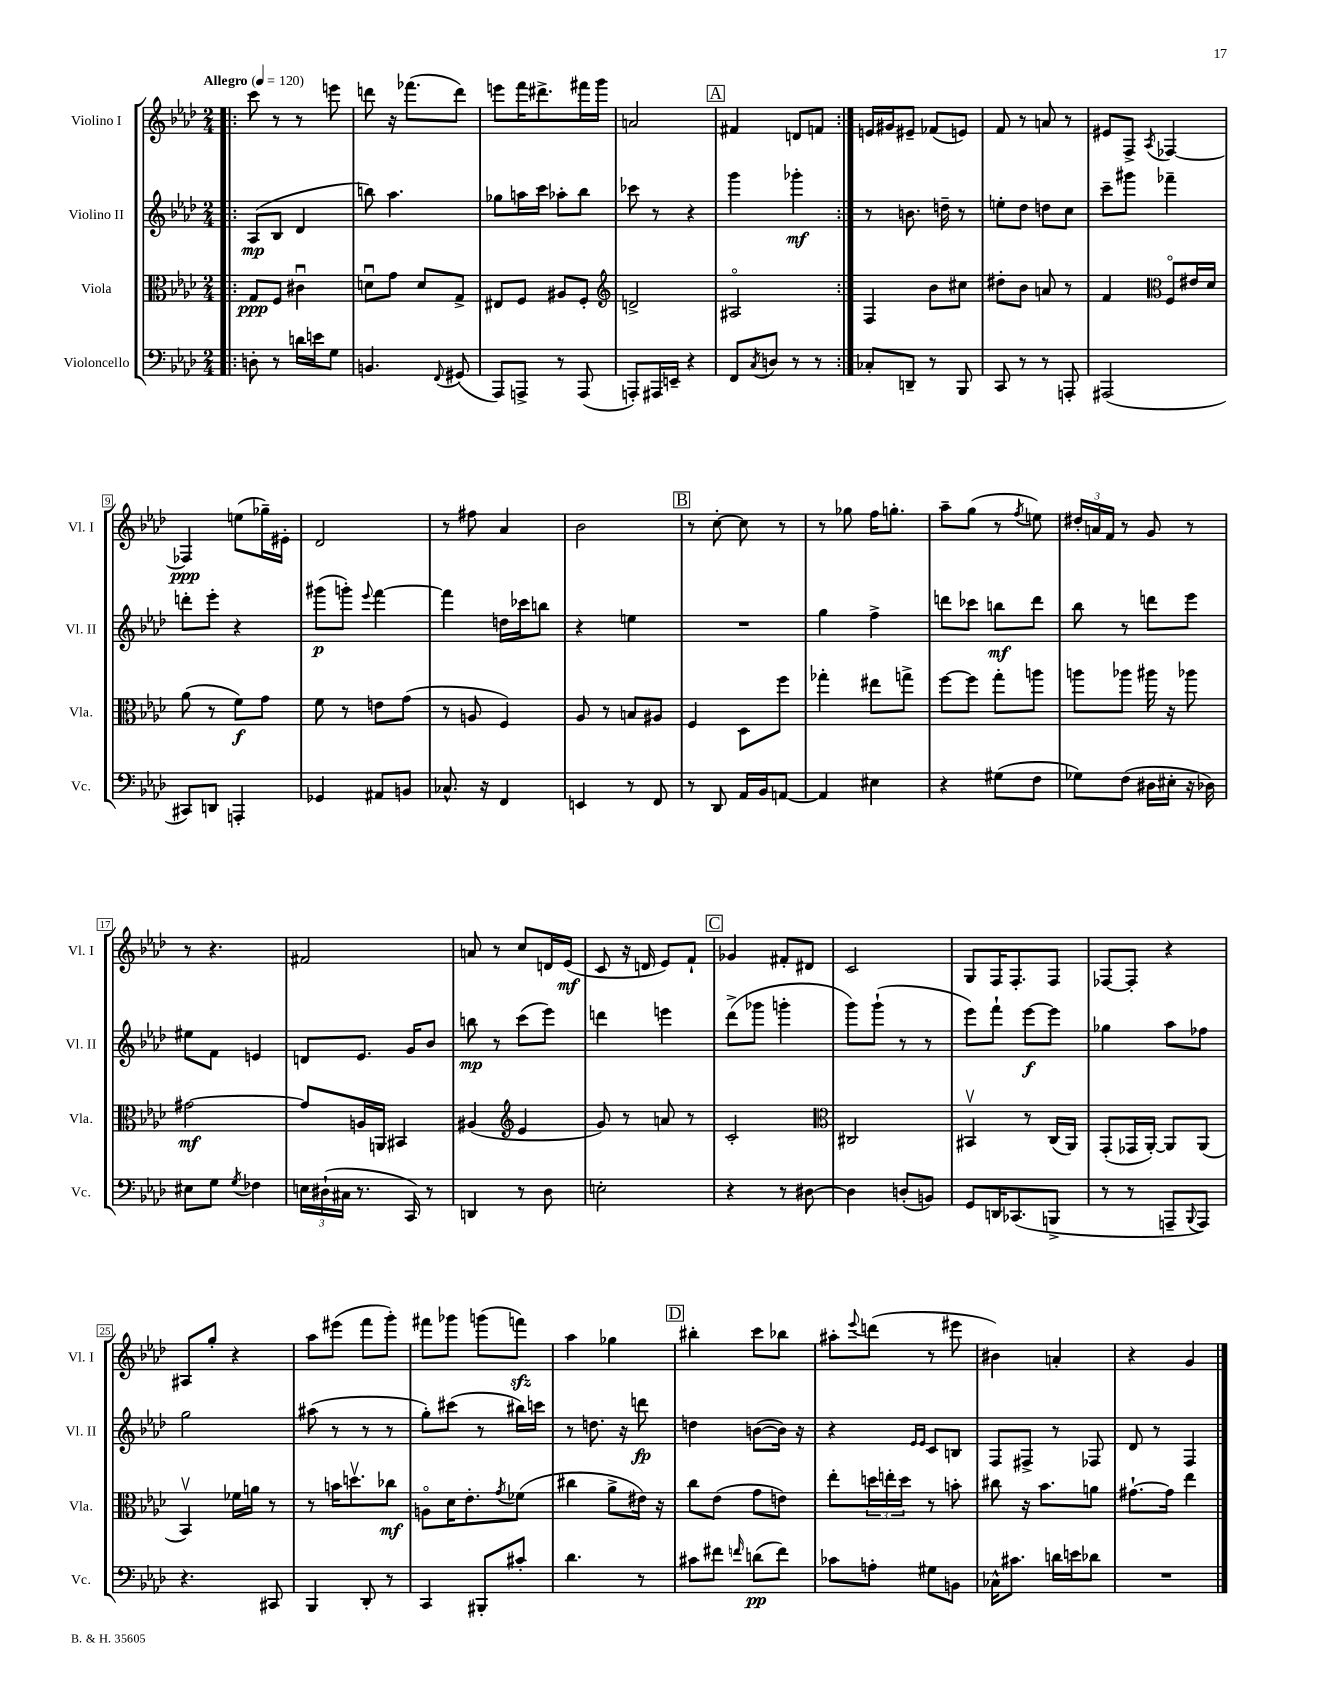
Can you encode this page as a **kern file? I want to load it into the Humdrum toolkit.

**kern	**kern	**kern	**kern
*staff4	*staff3	*staff2	*staff1
*clefF4	*clefC3	*clefG2	*clefG2
*k[b-e-a-d-]	*k[b-e-a-d-]	*k[b-e-a-d-]	*k[b-e-a-d-]
*M2/4	*M2/4	*M2/4	*M2/4
*MM120	*MM120	*MM120	*MM120
=!|:	=!|:	=!|:	=!|:
8D'\	8G/L	(8A-/L	8ccc\
8r	8F/J	8B-/J	8r
16d\LL	4c#u\	4d-/	8r
16e\J	.	.	.
8G\J	.	.	8eee\
=	=	=	=
4.BB/	8du\L	8bb\)	8ddd\
.	8g\J	4.aa-\	16r
.	.	.	(8.fff-\L
.	8d/L	.	.
8qqFF/	.	.	.
(8GG#/	8G^/J	.	8ddd\J)
=	=	=	=
8AAA-/L)	8E#/L	8gg-\L	8eee\L
8AAA^/J	8F/J	16aa\L	16fff\K
.	.	16ccc\JJ	8.ddd#^\
8r	8A#/L	8aa-'\L	.
(8AAA/	8F'/J	8bb-\J	16fff#\L
.	.	.	16ggg\JJ
=	=	=	=
*	*clefG2	*	*
8AAA'/L)	2d^/	8ccc-\	2a/
16AAA#/L	.	8r	.
16EE~/JJ	.	.	.
4r	.	4r	.
=	=	=	=
8FF/L	2A#o/	4ggg\	4f#/
8qC/	.	.	.
8D/J	.	.	.
8r	.	4ggg-'\	8d/L
8r	.	.	8f/J
=:|!	=:|!	=:|!	=:|!
8C-'/L	4F/	8r	16e/LL
.	.	.	16g#/J
8DD~/J	.	8.b\	8e#~/J
8r	8b-\L	.	(8f-/L
.	.	16dd~\	.
8BBB-/	8cc#\J	8r	8e/J)
=	=	=	=
8CC/	8dd#'\L	8ee'\L	8f/
8r	8b-\J	8dd-\J	8r
8r	8a/	8dd\L	8a/
8AAA'/	8r	8cc\J	8r
=	=	=	=
(2AAA#/	4f/	8ccc~\L	8e#/L
.	.	8ggg#\J	8F^/J
*	*clefC3	*	*
.	.	.	8qA-/
.	8Fo/L	4fff-~\	[4F-/
.	16e#/L	.	.
.	16d-/JJ	.	.
=	=	=	=
8CC#/L)	(8a-\	8ddd'\L	4F-/]
8DD/J	8r	8eee-'\J	.
4AAA'/	8f\L)	4r	(8ee\L
.	8g\J	.	16gg-~\L)
.	.	.	16e#'\JJ
=	=	=	=
4GG-/	8f\	(8ggg#\L	2d-/
.	8r	8ggg'\J)	.
.	.	8qqeee-/	.
8AA#/L	8e\L	[4fff\	.
8BB/J	(8g\J	.	.
=	=	=	=
8.C-^^/	8r	4fff\]	8r
.	8A/	.	8ff#\
16r	.	.	.
4FF/	4F/)	16dd\LL	4a-/
.	.	16ccc-\J	.
.	.	8bb\J	.
=	=	=	=
4EE/	8A-/	4r	2b-\
.	8r	.	.
8r	8B/L	4ee\	.
8FF/	8A#/J	.	.
=	=	=	=
8r	4F/	2r	8r
8DD-/	.	.	[8cc'\
16AA-/LL	8D-\L	.	8cc\]
16BB-/J	.	.	.
[8AA/J	8ff\J	.	8r
=	=	=	=
4AA/]	4gg-'\	4gg\	8r
.	.	.	8gg-\
4E#\	8ee#\L	4ff^\	16ff\LK
.	.	.	8.gg'\J
.	8gg^\J	.	.
=	=	=	=
4r	[8ff\L	8ddd\L	8aa-~\L
.	8ff\]J	8ccc-\J	(8gg\J
(8G#\L	8gg'\L	8bb\L	8r
.	.	.	8qff/
8F\J	8aa\J	8ddd\J	8ee\)
=	=	=	=
8G-\L)	8aa\L	8bb-\	24dd#'/LL
.	.	.	24a/
.	.	.	24f/JJ
(8F\J	8aa-\J	8r	8r
16D#\LL	16aa#\	8ddd\L	8g/
16E#'\JJ	16r	.	.
16r	8aa-\	8eee-\J	8r
16D-\)	.	.	.
=	=	=	=
8E#\L	[2g#\	8ee#\L	8r
8G\J	.	8f\J	4.r
8qG/	.	.	.
4F-\	.	4e/	.
=	=	=	=
24E\LL	8g#/]L	8d/L	2f#/
(24D#`\	.	.	.
24C#\JJ	.	.	.
8.r	16A/L	8.e-/J	.
.	16AA/JJ	.	.
.	4BB#/	.	.
16CC/)	.	16g/LK	.
8r	.	8b-/J	.
=	=	=	=
4DD/	(4A#/	8bb\	8a/
.	.	8r	8r
*	*clefG2	*	*
8r	4e-/	(8ccc\L	8cc/L
8D-\	.	8eee-\J)	16d/L
.	.	.	(16e-/JJ
=	=	=	=
2E'\	8g/)	4ddd\	8c/
.	8r	.	16r
.	.	.	16d/
.	8a/	4eee\	8e-/L)
.	8r	.	8f`/J
=	=	=	=
4r	2c'/	(8ddd-^\L	4g-/
.	.	8ggg-\J	.
8r	.	4ggg'\	8f#'/L
[8D#\	.	.	8d#/J
=	=	=	=
*	*clefC3	*	*
4D#\]	2C#/	8ggg\L)	2c/
.	.	(8ggg`\J	.
(8D'/L	.	8r	.
8BB/J)	.	8r	.
=	=	=	=
8GG/L	4BB#v/	8eee-\L)	8G/L
16DD/K	.	8fff`\J	16F/K
(8.CC-/	.	.	8.F'/
.	8r	[8eee-\L	.
8BBB^/J	(16C/LL	8eee-\]J	8F/J
.	16AA-/JJ)	.	.
=	=	=	=
8r	(8GG'/L	4gg-\	[8F-/L
8r	16GG-/L	.	8F-'/]J
.	[16AA-'/JJ)	.	.
8AAA~/L	8AA-/]L	8aa-\L	4r
8qqBBB-/	.	.	.
8AAA/J)	(8AA-/J	8ff-\J	.
=	=	=	=
4.r	4BB-v/)	2gg\	8A#/L
.	.	.	8gg'/J
.	16f-\LL	.	4r
.	16a\JJ	.	.
8CC#/	8r	.	.
=	=	=	=
4BBB-/	8r	(8aa#\	8aa-\L
.	16b\LK	8r	(8eee#\J
.	8.ddv\	.	.
8DD-'/	.	8r	8fff\L
8r	8cc-\J	8r	8ggg'\J)
=	=	=	=
4CC/	8Ao\L	8gg'\L)	8fff#\L
.	16d-\K	(8ccc#\J	8ggg-\J
.	8.e-'\	.	.
8BBB#'/L	.	8r	(8ggg\L
.	8qg/	.	.
8c#'/J	(8f-\J	16bb#\LL)	8fff\J)
.	.	16ccc\JJ	.
=	=	=	=
4.d-\	4cc#\	8r	4aa-\
.	.	8.dd\	.
.	8a-^\L	.	4gg-\
.	.	16r	.
8r	16e#\Jk)	8ddd\	.
.	16r	.	.
=	=	=	=
8c#\L	8cc\L	4dd\	4bb#'\
8f#\J	(8e-\J	.	.
16qqf/	.	.	.
(8d\L	8g\L	([8b\L	8ccc\L
8f\J)	8e\J)	16b\]Jk)	8bb-\J
.	.	16r	.
=	=	=	=
8c-\L	8ee-'\L	4r	8aa#'\L
.	.	.	8qqeee-/
8A'\J	24dd\L	.	(8ddd\J
.	24ee'\	.	.
.	24dd\JJ	.	.
.	.	16qqe-/LL	.
.	.	16qqe-/JJ	.
8G#\L	8r	8c/L	8r
8BB\J	8b'\	8B/J	8eee#\
=	=	=	=
16C-^^\LK	8cc#\	8F/L	4b#\)
8.c#\J	.	.	.
.	16r	8F#^/J	.
.	8.b-\L	.	.
16d\LL	.	8r	4a'/
16e\J	.	.	.
8d-\J	8a\J	8F-/	.
=	=	=	=
2r	[8.g#`\L	8d-/	4r
.	.	8r	.
.	16g#\]Jk	.	.
.	4ee-\	4F/	4g/
==	==	==	==
*-	*-	*-	*-
